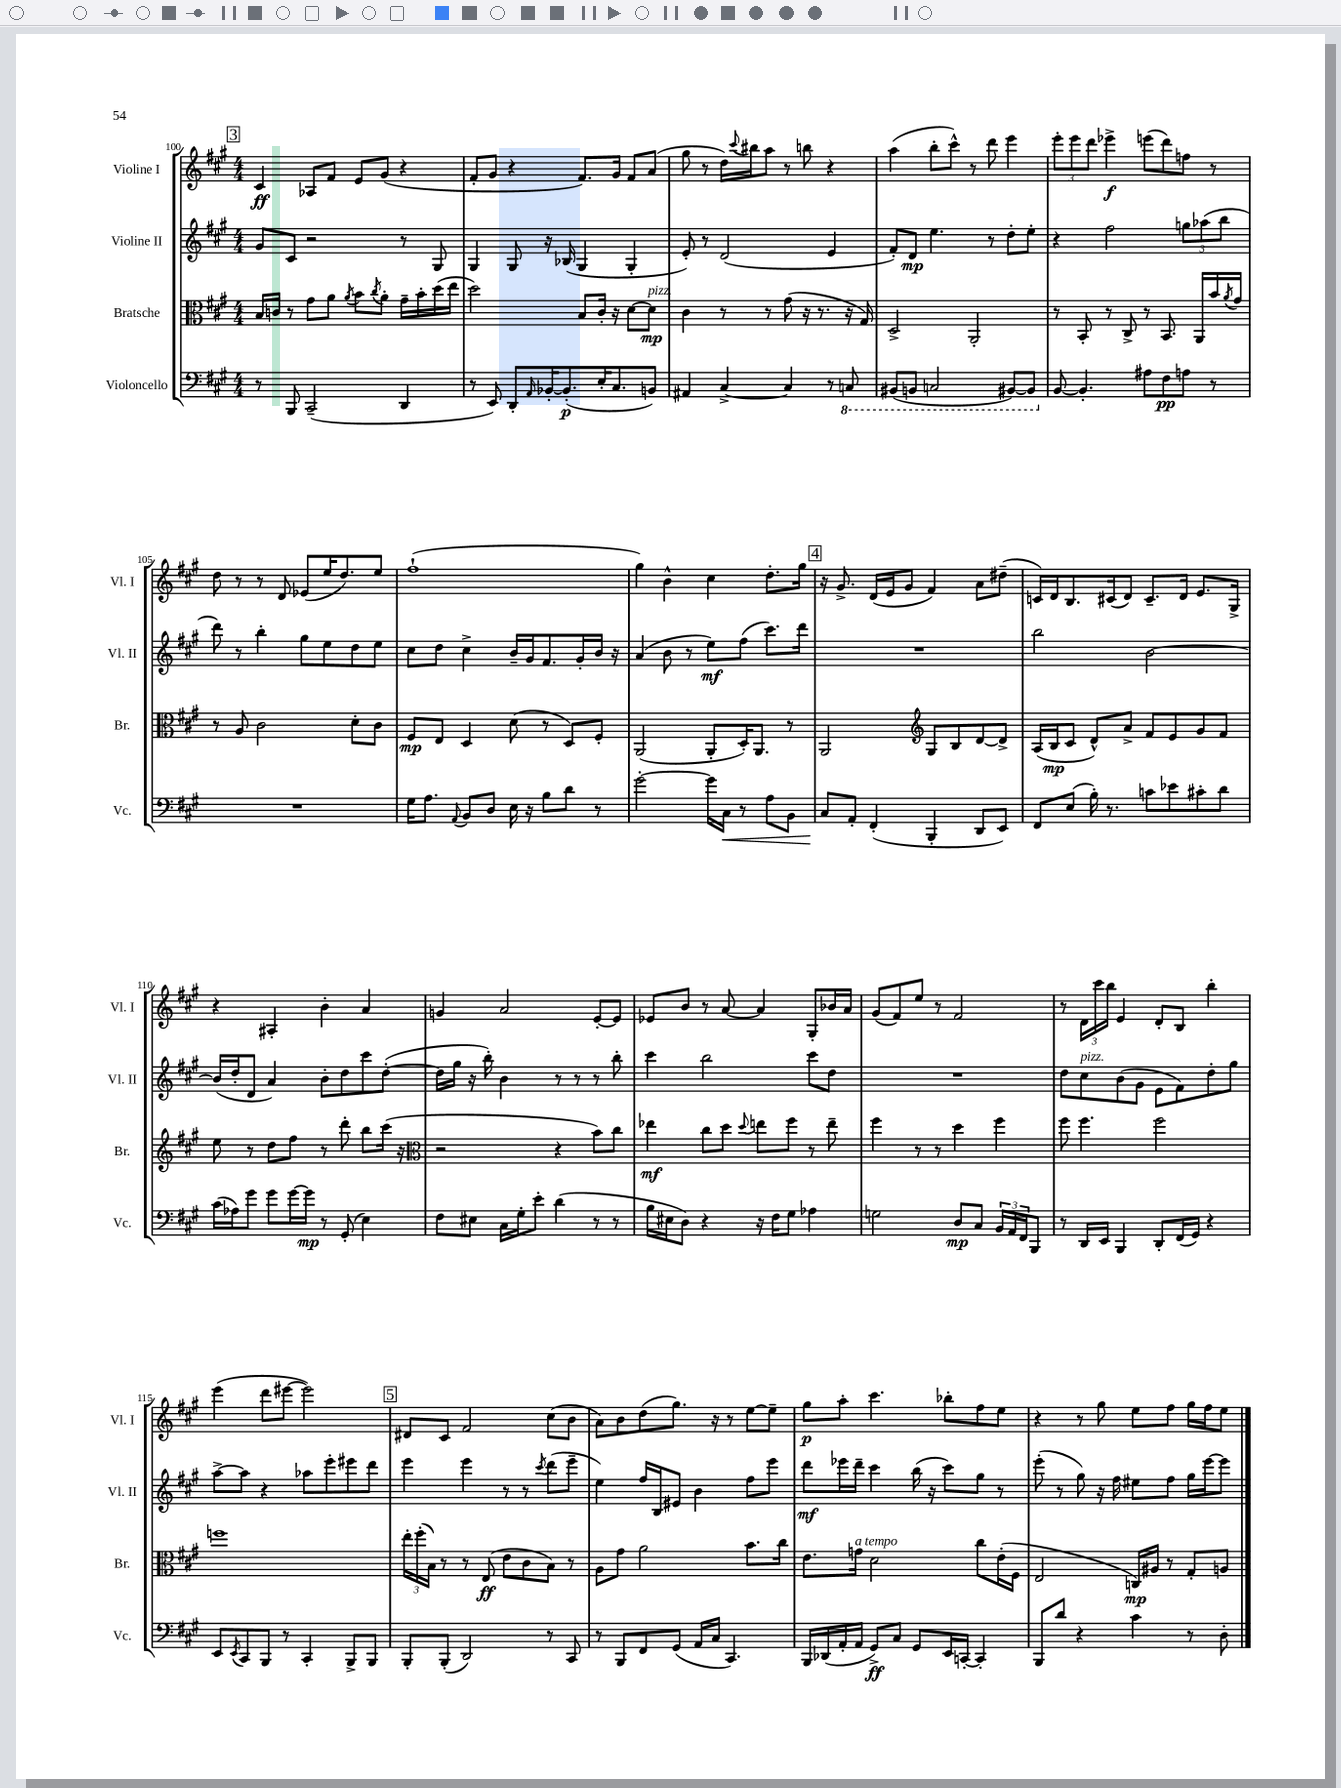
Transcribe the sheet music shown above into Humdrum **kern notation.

**kern	**kern	**kern	**kern
*staff4	*staff3	*staff2	*staff1
*clefF4	*clefC3	*clefG2	*clefG2
*k[f#c#g#]	*k[f#c#g#]	*k[f#c#g#]	*k[f#c#g#]
*M4/4	*M4/4	*M4/4	*M4/4
8r	16B/LL	8g#/L	4c#/
.	16c/JJ	.	.
8BBB/	8r	8c#/J	.
(2CC#~/	8g#\L	2r	8A-/L
.	8a\J	.	8f#/J
.	8qa/	.	.
.	8b\L	.	8e/L
.	8qcc#/	.	.
.	8a'\J	.	(8g#/J
4DD/	16g#~\LL	8r	4r
.	16b'\	.	.
.	(16dd\	8G#/	.
.	16ee\JJ	.	.
=	=	=	=
8r	2dd\)	4G#/	8f#'/L
8EE/)	.	.	8g#/J
8DD'/L	.	8G#/	4r
16qqAA/	.	.	.
[16BB-'/K	.	16r	.
(8.BB-'/]	.	(16B-/	.
.	8B/L	4G#/	8.f#/L)
16E'/K	16c#'/Jk	.	.
8.C#/	16r	.	16g#/Jk
.	[8d\L	4G#'/	8f#/L
8BB/J)	8d\]J	.	(8a/J
=	=	=	=
4AA#/	4c#\	8e'/)	8gg#\
.	.	8r	8r
[4C#^/	8r	(2d/	16dd\LL)
.	.	.	8qqccc#/
.	.	.	16bb#\J
.	8r	.	8aa\J
4C#/]	(8g#\	.	8r
.	16r	.	8bb\
.	8.r	.	.
8r	.	4e/	4r
8CC/	16r	.	.
.	16G#/)	.	.
=	=	=	=
(8BBB#/L	2D^/	8f#'/L)	(4aa\
8BBB/J	.	8d/J	.
2CC/	.	4.ee\	8bb'\L
.	.	.	8ccc#^^\J)
.	2AA'/	.	8r
.	.	8r	8ddd\
[8BBB#/L)	.	8dd'\L	4eee\
8BBB#/]J	.	8ee'\J	.
=	=	=	=
[8BB/	8r	4r	12eee'\L
.	.	.	12eee\
4.BB'/]	8BB'/	.	.
.	.	.	12ddd\J
.	8r	2ff#\	4eee-^\
.	8C#^/	.	.
8A#\L	8r	.	(8eee\L
8F#\	8.BB/	.	8ddd\)
8A\J	.	12gg\L	8ff\J
.	16AA/LL	.	.
.	.	(12aa-\	.
8r	16b/	.	8r
.	.	12bb\J	.
.	8qa/	.	.
.	16g#/JJ	.	.
=	=	=	=
1r	8r	8ddd\)	8dd\
.	8A/	8r	8r
.	2c#\	4bb'\	8r
.	.	.	8d/
.	.	8gg#\L	(8e-/L
.	.	8ee\	16ee/K
.	.	.	8.dd/)
.	8d'\L	8dd\	.
.	8c#\J	8ee\J	8ee/J
=	=	=	=
16G#\LK	8F#/L	8cc#\L	(1ff#`
8.A\J	.	.	.
.	8E/J	8dd\J	.
8qqAA/	.	.	.
8BB/L	4D/	4cc#^\	.
8D/J	.	.	.
16E\	(8d\	16b~/LL	.
16r	.	16g#/J	.
8B\L	8r	8.f#/	.
8d\J	8D/L)	.	.
.	.	16g#'/L	.
8r	8F#'/J	16b/JJ	.
.	.	16r	.
=	=	=	=
[2g#'\	(2AA/	(4a/	4gg#\)
.	.	8b\	4b^^\
.	.	8r	.
16g#\]LL	8AA'/L	8ee\L)	4cc#\
16C#\JJ	.	.	.
8r	16D'/K)	(8ff#\J	.
.	8.AA/J	.	.
8A\L	.	8.ccc#\L)	8.dd'\L
8BB\J	8r	.	.
.	.	16ddd\Jk	16gg#\Jk
=	=	=	=
8C#/L	2AA/	1r	16r
.	.	.	8.g#^/
8AA'/J	.	.	.
(4FF#'/	.	.	(16d/LL
.	.	.	16e/J
.	.	.	8g#/J
*	*clefG2	*	*
4BBB'/	8G#/L	.	4f#/)
.	8B/	.	.
8DD/L	[8d/	.	8a\L
8EE/J)	8d^/]J	.	(8dd#~\J
=	=	=	=
8FF#/L	(16A/LL	2bb\	16c/LL)
.	16B/J	.	16d/J
(8E/J	8c#/J	.	8.B/
16B'\)	8d^^/L)	.	.
8.r	.	.	(16c#/k
.	8a^/J	.	8d/J)
8c\L	8f#/L	[2b\	8.c#~/L
8e-\	8e/	.	.
.	.	.	16d/Jk
8c#'\	8g#/	.	8.e/L
8d\J	8f#/J	.	.
.	.	.	16G#^/Jk
=	=	=	=
(16c#\LL	8ee\	(16b/]LL	4r
16A-\J)	.	16dd'/J	.
8g#\J	8r	8d/J	.
8g#\L	8dd\L	4a/)	4A#'/
[16g#\L	8ff#\J	.	.
16g#\]JJ	.	.	.
8r	8r	8b'\L	4b'\
(8GG#'/	8ddd'\	8dd\	.
4E\)	8bb\L	8ccc#\	4a/
.	(16ccc#\Jk	([8dd'\J	.
.	16r	.	.
=	=	=	=
*	*clefC3	*	*
8F#\L	2r	16dd\]LL	4g/
.	.	16gg#\JJ	.
8E#\J	.	16r	.
.	.	16bb'\)	.
16C#\LL	.	4b\	2a/
16G#'\J	.	.	.
8e'\J	.	.	.
(4d\	4r	8r	.
.	.	8r	.
8r	8b\L)	8r	[8e'/L
8r	8cc#\J	8bb'\	8e/]J
=	=	=	=
16B\LL	4ee-\	4ccc#\	8e-/L
16E#\J	.	.	.
8D\J)	.	.	8b/J
4r	8cc#\L	2bb\	8r
.	8dd\J	.	[8a/
.	8qqdd/	.	.
16r	8ee\L	.	4a/]
16F#\LK	.	.	.
8G#\J	8ff#\J	.	.
4A-\	8r	8ccc#\L	8G#'/L
.	8ee~\	8dd\J	16b-/L
.	.	.	16a/JJ
=	=	=	=
2G\	4ff#\	1r	(8g#/L
.	.	.	8f#/)
.	8r	.	8ee/J
.	8r	.	8r
8D/L	4dd\	.	2f#/
8C#/J	.	.	.
24BB/LL	4ff#\	.	.
24AA/	.	.	.
24FF#/J	.	.	.
8BBB/J	.	.	.
=	=	=	=
8r	8ff#\	8dd\L	8r
16DD/LL	4.ff#\	8cc#\	24d\LL
.	.	.	24ccc#\
16EE/JJ	.	.	.
.	.	.	24bb\JJ
4BBB/	.	(8b\	4e/
.	.	8g#\J	.
8DD'/L	2ff#\	8e\L	8d'/L
(16FF#/L	.	8f#\)	8B/J
16GG#/JJ)	.	.	.
4r	.	8dd'\	4bb'\
.	.	8gg#\J	.
=	=	=	=
8EE/L	1ff	[8aa^\L	(4eee\
8qEE/	.	.	.
8CC#/	.	8aa\]J	.
8BBB/J	.	4r	8ddd\L
8r	.	.	[8eee#\J
4CC#'/	.	8aa-\L	2eee#\])
.	.	8eee'\	.
8BBB^/L	.	8eee#\	.
8BBB/J	.	8ddd\J	.
=	=	=	=
8BBB'/L	24ee'\LL	4eee\	8d#/L
.	(24ff#'\	.	.
.	24B\JJ)	.	.
(8BBB'/J	8r	.	8c#/J
2DD/)	8r	4eee\	2f#/
.	(8E/	.	.
.	8e\L	8r	.
.	8c#\	8r	.
.	.	8qccc#/	.
8r	8B\J)	(8ddd\L	(8cc#\L
8CC#/	8r	8eee~\J	8b\J
=	=	=	=
8r	8A\L	4ee\)	8a\L)
8BBB/L	8g#\J	.	8b\
8FF#/	2a\	16ff#/LL	(8dd\
.	.	16B/J	.
(8GG#/J	.	8e#/J	8.gg#\J)
16AA/LL	.	4b\	.
16C#/JJ	.	.	16r
4.CC#/)	.	.	8r
.	8.b\L	8ff#\L	[8ee\L
.	.	8eee\J	8ee~\]J
.	16cc#\Jk	.	.
=	=	=	=
16BBB/LL	8.e\L	8ddd\L	8gg#\L
(16DD-/	.	.	.
16AA'/	.	16eee-\L	8aa'\J
16AA/JJ	16g\Jk	16ddd~\JJ	.
8GG#^/L)	2d\	4ccc#\	4.ccc#\
8C#/J	.	.	.
8GG#/L	.	(16bb\	.
.	.	16r	.
16EE/L	.	8ccc#\L)	8bb-'\L
[16CC'/JJ	.	.	.
4CC'/]	8cc#\L	8gg#\J	8ff#\
.	(16e'\L	8r	8ee\J
.	16F#\JJ	.	.
=	=	=	=
8BBB/L	2E/	(8eee'\	4r
8d/J	.	8r	.
4r	.	8gg#\)	8r
.	.	16r	8gg#\
.	.	16ff#\	.
4c#\	16C/LL)	8ee#\L	8ee\L
.	16A#/JJ	.	.
.	8r	8ff#\J	8ff#\J
8r	8G#'/L	16gg#\LL	16gg#\LL
.	.	[16eee\J	16ff#\J
8D'\	8A/J	8eee\]J	8ee\J
==	==	==	==
*-	*-	*-	*-
